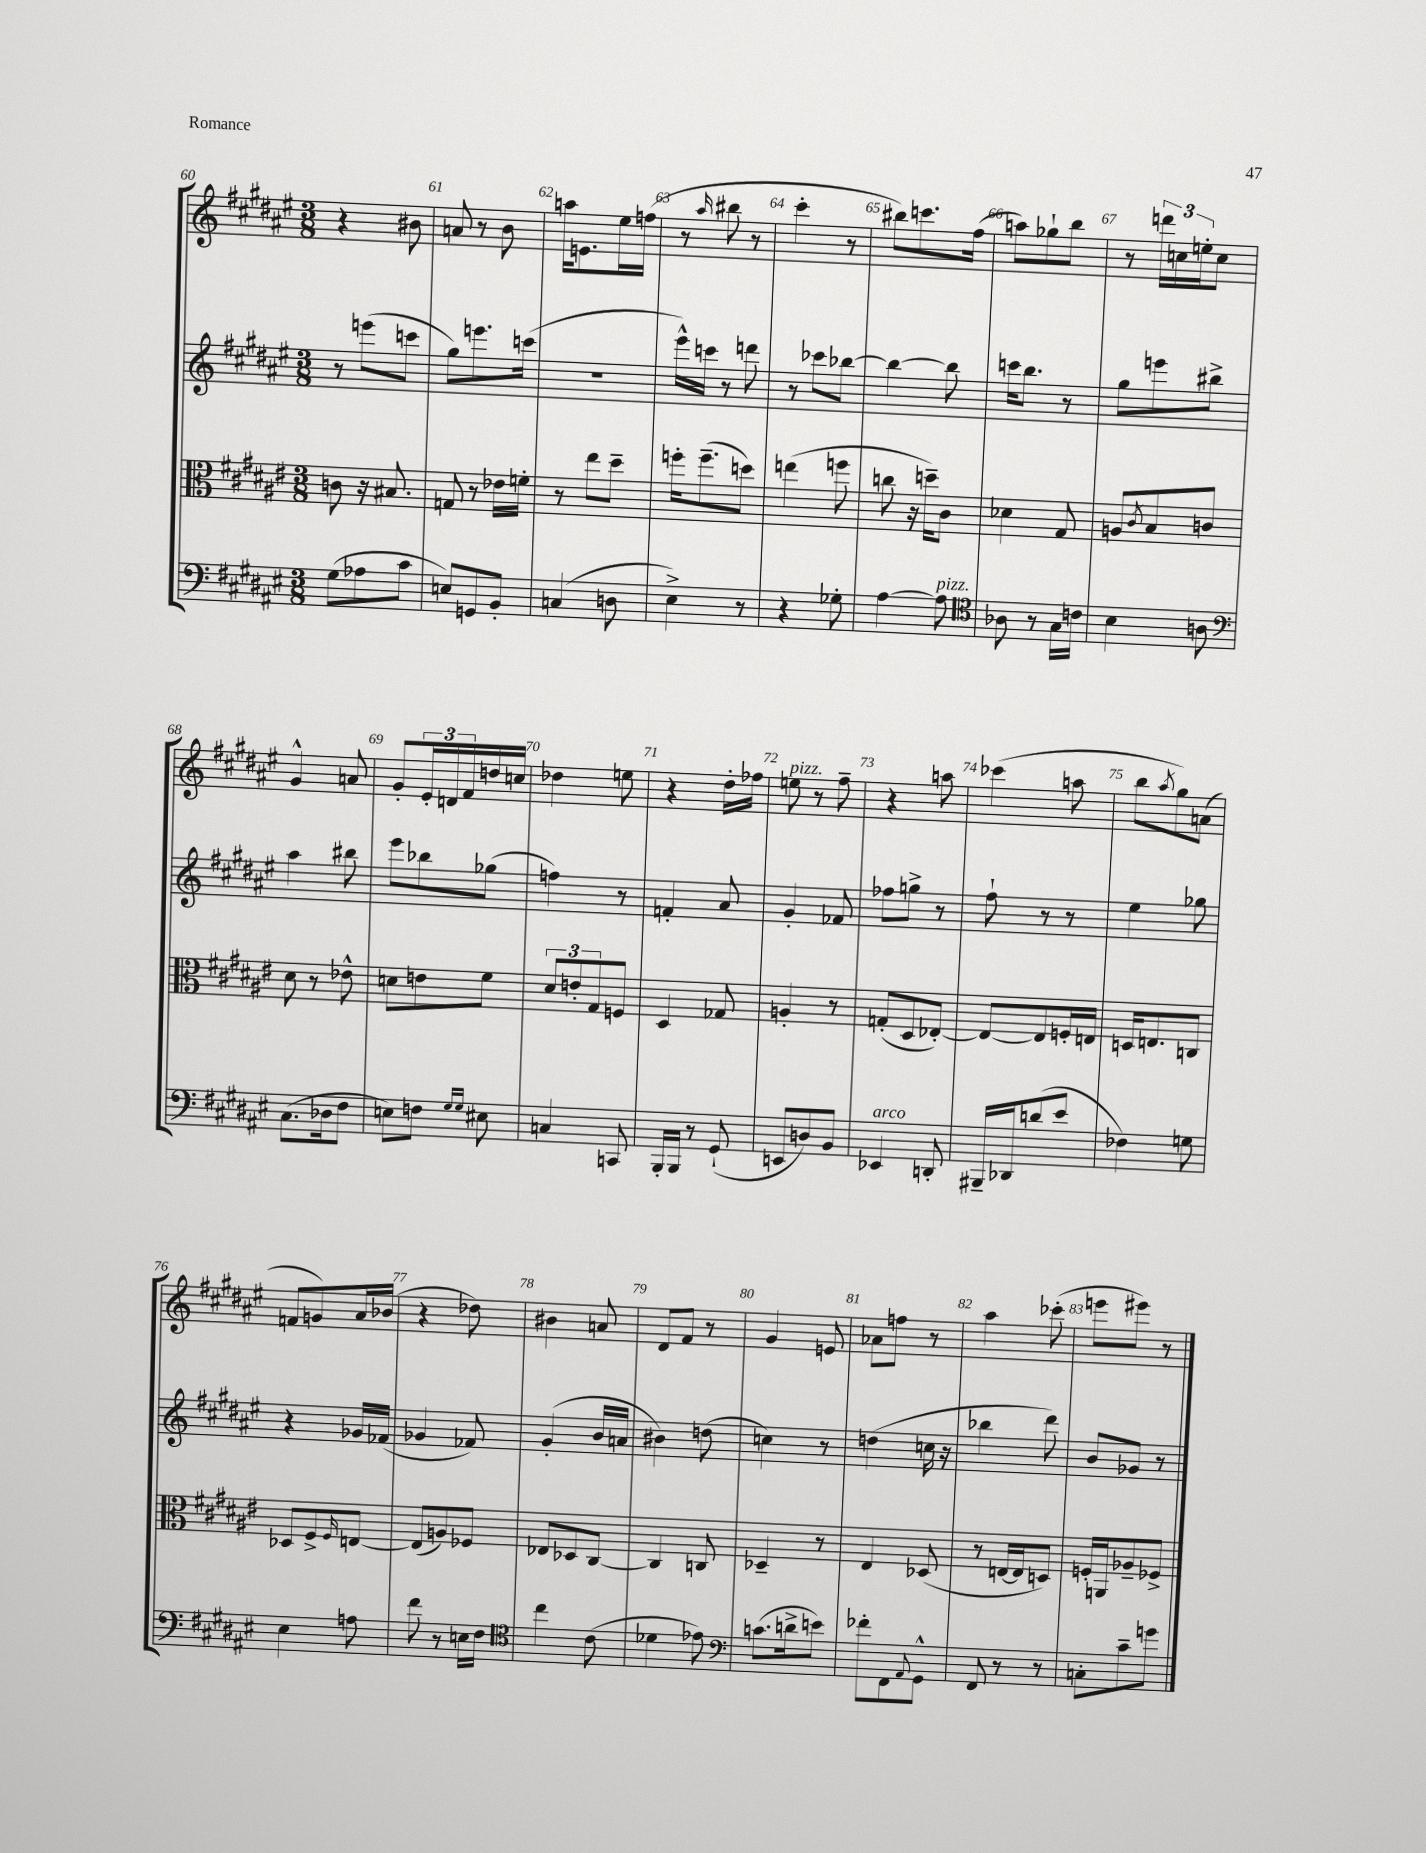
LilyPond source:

<<
\new StaffGroup <<
\new Staff = "s0" {
    \clef treble \key fis \major \numericTimeSignature \time 3/8
    r4 bis'8 |
    a'8 r8 b'8 |
    a''16 e'8. eis''16 f''16( |
    r8 \grace { ais''16 } bis''8 r8 |
    cis'''4-. r8 |
    bis''8) c'''8. fis''16( |
    a''8) ges''8-! b''8 |
    r8 \tuplet 3/2 { d'''16 c''16 e''16-. } c''8 |
    gis'4-^ a'8 |
    gis'8-. \tuplet 3/2 { eis'16-. d'16 fis'16 } d''16 c''16 |
    des''4 e''8 |
    r4 dis''16-. fes''16 |
    e''8^\markup { \italic "pizz." } r8 fis''8-- |
    r4 a''8 |
    ces'''4( a''8 |
    b''8 \acciaccatura { ais''8 } gis''8) a'8( |
    f'8 g'8) ais'16 bes'16( |
    r4 des''8) |
    bis'4 a'8 |
    dis'8 fis'8 r8 |
    gis'4 e'8 |
    aes'8 f''8 r8 |
    ais''4 ces'''8-.( |
    e'''8 eis'''8) r8 \bar "|." |
}
\new Staff = "s1" {
    \clef treble \key fis \major \numericTimeSignature \time 3/8
    r8 e'''8( c'''8 |
    gis''8) e'''8. c'''16( |
    R4. |
    eis'''16-^) c'''16 r8 d'''8 |
    r8 ces'''8 bes''8~ |
    bes''4~ bes''8 |
    c'''16 b''8. r8 |
    gis''8 e'''8 bis''8-> |
    ais''4 bis''8 |
    eis'''8 bes''8 ges''8( |
    f''4) r8 |
    f'4-. ais'8 |
    gis'4-. fes'8 |
    fes''8 g''8-> r8 |
    fis''8-! r8 r8 |
    eis''4 ges''8 |
    r4 ges'16 fes'16( |
    ges'4 fes'8) |
    gis'4-.( b'16 a'16 |
    bis'4) d''8( |
    c''4) r8 |
    d''4( c''16 r16 |
    bes''4 dis'''8) |
    b'8 ges'8 r8 \bar "|." |
}
\new Staff = "s2" {
    \clef alto \key fis \major \numericTimeSignature \time 3/8
    c'8 r16 bis8. |
    g8 r8 ees'16 f'16-. |
    r8 eis''8 dis''8-- |
    f''16-. f''8.--( d''8) |
    e''4( f''8 |
    c''8 r16 d''16--) cis'8 |
    des'4 gis8 |
    a8 \acciaccatura { cis'8 } b8 c'8 |
    dis'8 r8 ees'8-^ |
    d'8 e'8 fis'8 |
    \tuplet 3/2 { dis'8 e'8-. gis8 } f8 |
    dis4 ges8 |
    a4-. r8 |
    g8-.( dis8 ees8~-.) |
    ees8~ ees8 f16-. e16 |
    d16 e8. c8 |
    des8 fis8-> \grace { fis16 } e8~ |
    e8( a8) fes8 |
    ees8 des8 cis8~ |
    cis4 c8 |
    des4-- r8 |
    eis4 des8( |
    r8 e16~ e16 d8) |
    f16-. a,16 aes8-- fes8-> \bar "|." |
}
\new Staff = "s3" {
    \clef bass \key fis \major \numericTimeSignature \time 3/8
    gis8( aes8 cis'8 |
    e8) g,8 b,8-. |
    c4( d8 |
    eis4->) r8 |
    r4 ges8-. |
    ais4~ ais8^\markup { \italic "pizz." } |
    \clef tenor aes8 r8 gis16 c'16 |
    b4 a8 |
    \clef bass cis8.( des16 fis8 |
    e8) f8 \grace { gis16 gis16 } eis8 |
    c4 c,8 |
    b,,16-. b,,16 r8 gis,8-!( |
    e,8 d8) b,8 |
    ees,4^\markup { \italic "arco" } d,8-. |
    bis,,16-- des,16 d'8( eis'8 |
    fes4) g8 |
    eis4 a8 |
    fis'8 r8 e16 fis16 |
    \clef tenor cis''4 cis'8( |
    des'4 ees'8) |
    \clef bass c'8.( d'16-> e'8) |
    fes'8-. fis,8 \appoggiatura { ais,8 } gis,8-^ |
    fis,8 r8 r8 |
    c8-. cis'8-- g'8 \bar "|." |
}
>>
>>
\layout { \context { \Score currentBarNumber = #60 \override BarNumber.break-visibility = ##(#f #t #t) barNumberVisibility = #all-bar-numbers-visible } }
